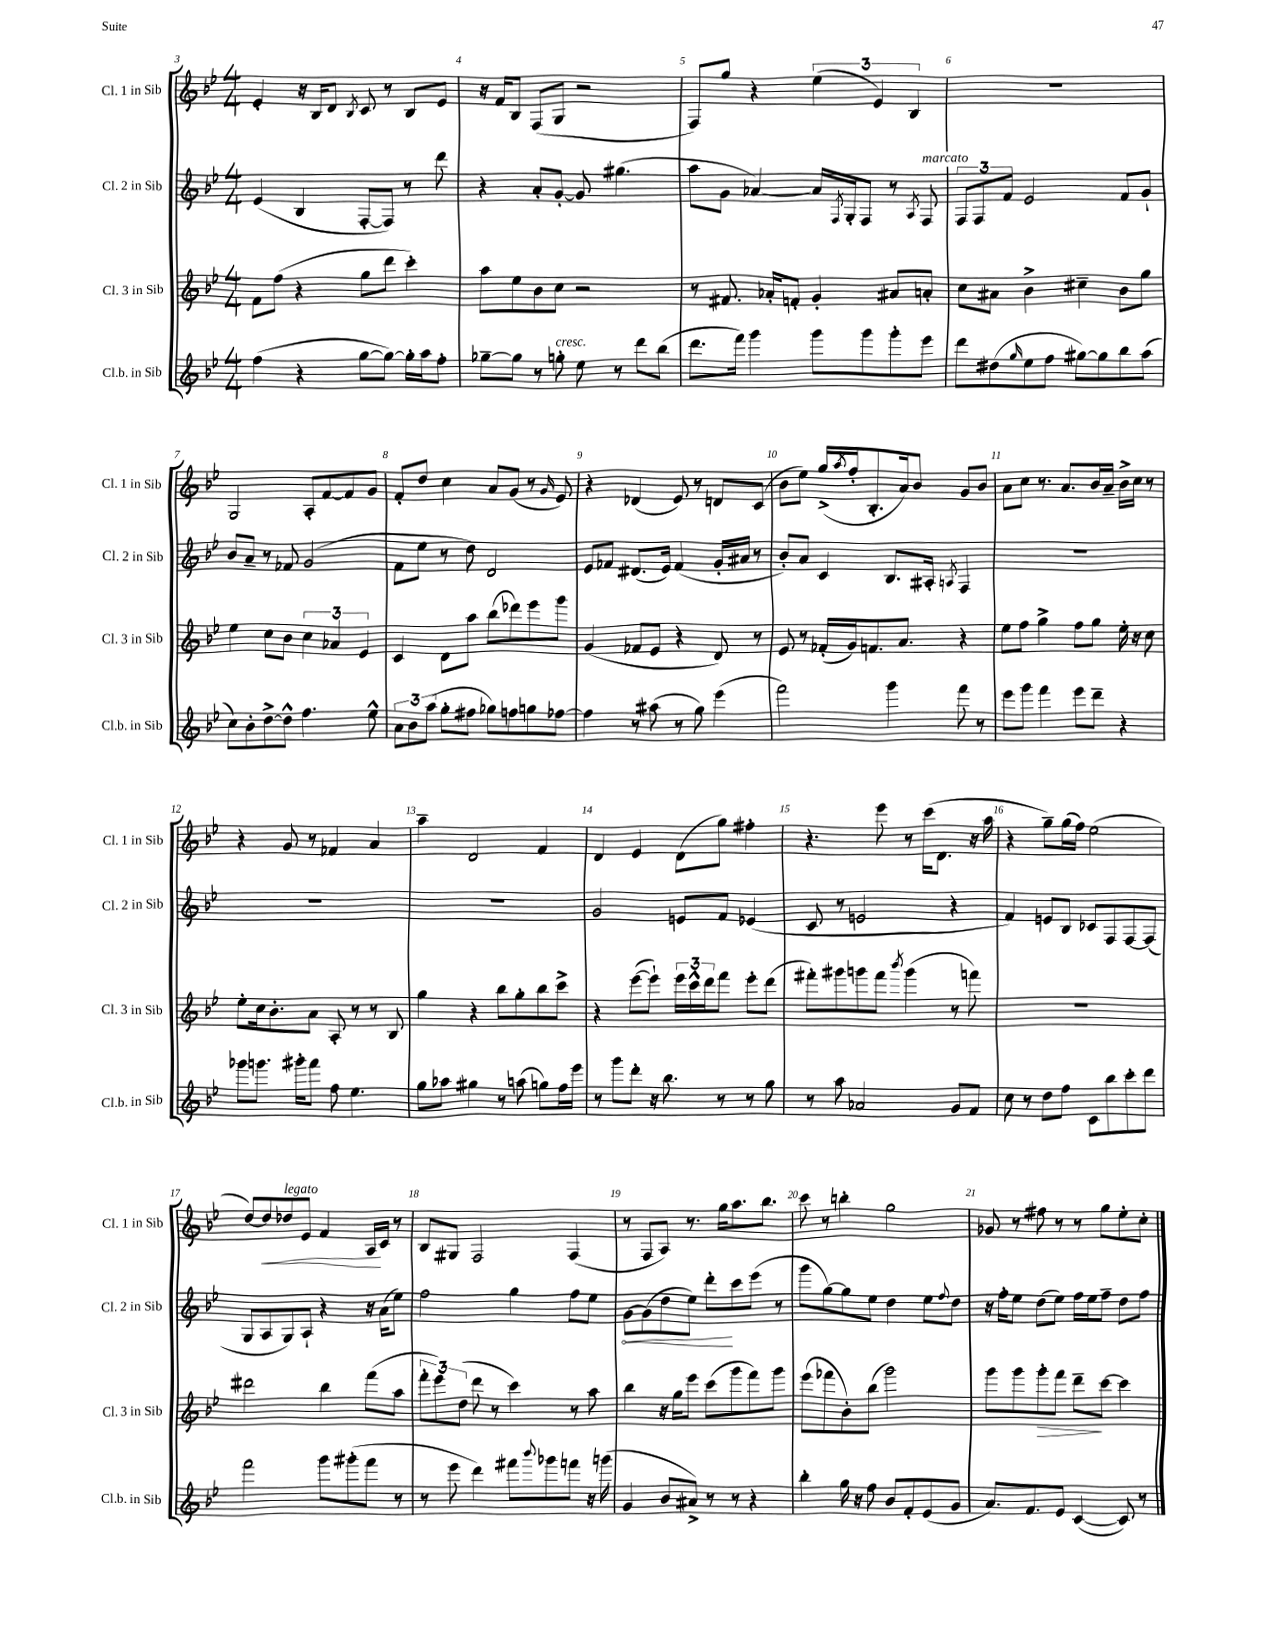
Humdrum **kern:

**kern	**kern	**dynam	**kern	**dynam	**kern	**dynam
*part4	*part3	*part3	*part2	*part2	*part1	*part1
*staff4	*staff3	*staff3	*staff2	*staff2	*staff1	*staff1
*I"Cl.b. in Sib	*I"Cl. 3 in Sib	*	*I"Cl. 2 in Sib	*	*I"Cl. 1 in Sib	*
*I'Cl.b. in Sib	*I'Cl. 3 in Sib	*	*I'Cl. 2 in Sib	*	*I'Cl. 1 in Sib	*
*clefG2	*clefG2	*	*clefG2	*	*clefG2	*
*k[b-e-]	*k[b-e-]	*	*k[b-e-]	*	*k[b-e-]	*
*M4/4	*M4/4	*	*M4/4	*	*M4/4	*
=3	=3	=3	=3	=3	=3	=3
(4ff\	8f\L	.	(4e-/	.	4e-'/	.
.	(8ff\J	.	.	.	.	.
4r	4r	.	4B-/	.	16r	.
.	.	.	.	.	16B-/KL	.
.	.	.	.	.	8d/J	.
.	.	.	.	.	8qB-/	.
[8gg\L	8gg\L	.	[8F'/L	.	8c/	.
8gg\J_)	8ddd\J	.	8F/J])	.	8r	.
16gg'\LL]	4ccc'\)	.	8r	.	8B-/L	.
16aa\J	.	.	.	.	.	.
8ff'\J	.	.	8ddd\	.	8e-/J	.
=4	=4	=4	=4	=4	=4	=4
[8gg-X~\L	8aa\L	.	4r	.	16r	.
.	.	.	.	.	16f/KL	.
8gg-\J]	8ee-\	.	.	.	8B-/J	.
8r	8b-\	.	8a'/L	.	(8F/L	.
!LO:TX:a:i:t=cresc.	!	!	!	!	!	!
8ggn'\	8cc\J	.	[8g'/J	.	8G/J	.
8ee-\	2r	.	8g/]	.	2r	.
8r	.	.	(4.gg#X\	.	.	.
8ddd\L	.	.	.	.	.	.
(8bb-\J	.	.	.	.	.	.
=5	=5	=5	=5	=5	=5	=5
8.ddd\L	8r	.	8aa\L	.	8F/L)	.
.	8.f#X/	.	8g\J	.	8gg/J	.
16fff\Jk)	.	.	.	.	.	.
4ggg\	.	.	[4a-X/)	.	4r	.
.	16a-X'/KL	.	.	.	.	.
.	8fn'/J	.	.	.	.	.
8ggg\L	4g'/	.	16a-/LL]	.	(6ee-\	.
.	.	.	8qF/	.	.	.
.	.	.	16G'/J	.	.	.
8ggg\	.	.	8F/J	.	.	.
.	.	.	.	.	6e-/)	.
8ggg'\	8a#X/L	.	8r	.	.	.
.	.	.	.	.	6B-/	.
.	.	.	8qA/	.	.	.
!	!	!	!LO:TX:a:i:t=marcato	!	!	!
8eee-\J	8an'/J	.	8F/	.	.	.
=6	=6	=6	=6	=6	=6	=6
8ddd\L	8cc\L	.	12F/L	.	1r	.
.	.	.	12F/	.	.	.
(8dd#X\	8a#X\J	.	.	.	.	.
.	.	.	12f/J	.	.	.
16qqgg/	.	.	.	.	.	.
8ee-\	4b-^\	.	2e-/	.	.	.
8ff\J	.	.	.	.	.	.
[8gg#X\L)	4cc#X~\	.	.	.	.	.
8gg#\]	.	.	.	.	.	.
8bb-\	8b-\L	.	8f/L	.	.	.
(8aa\J	8gg\J	.	8g`/J	.	.	.
!!LO:LB:g=z
=7	=7	=7	=7	=7	=7	=7
8cc\L)	4ee-\	.	8b-/L	.	2G/	.
8b-'\	.	.	8a~/J	.	.	.
[8dd^\	8cc\L	.	8r	.	.	.
8dd^^\J]	8b-\J	.	8f-X/	.	.	.
4.ff\	6cc\	.	(2g/	.	8A'/L	.
.	.	.	.	.	[8f/	.
.	6a-X/	.	.	.	.	.
.	.	.	.	.	8f/]	.
.	6e-/	.	.	.	.	.
8ee-^^\	.	.	.	.	8g/J	.
=8	=8	=8	=8	=8	=8	=8
12a\L	4c/	.	8f\L	.	8f'/L	.
12b-\	.	.	.	.	.	.
.	.	.	8ee-\J	.	8dd/J	.
(12aa\J	.	.	.	.	.	.
8gg'\L	8d\L	.	8r	.	4cc\	.
8ff#X\J	8aa\J	.	8dd\)	.	.	.
8gg-X\L)	(8bb-\L	.	2d/	.	8a/L	.
8ffn\	8ddd-X\)	.	.	.	(8g/J	.
8ggn\	8eee-\	.	.	.	8r	.
.	.	.	.	.	16qqg/	.
[8ff-X\J	8ggg\J	.	.	.	8e-/)	.
=9	=9	=9	=9	=9	=9	=9
4ff-\]	(4g/	.	8e-/L	.	4r	.
.	.	.	8f-X/J	.	.	.
8r	8f-X/L	.	(8.d#X/L	.	(4d-X/	.
(8aa#X\	8e-/J	.	.	.	.	.
.	.	.	16e-/Jk)	.	.	.
8r	4r	.	(4f-/	.	8e-/)	.
8gg\)	.	.	.	.	8r	.
(4eee-\	8d/)	.	16g'/LL	.	8dn/L	.
.	.	.	16a#X/JJ	.	.	.
.	8r	.	8r	.	(8c/J	.
=10	=10	=10	=10	=10	=10	=10
2fff\)	8e-/	.	8b-'/L)	.	8b-\L	.
.	8r	.	8a/J	.	8ee-\J)	.
.	(16f-X'/LL	.	4c/	.	(16gg^/LL	.
.	.	.	.	.	8qaa/	.
.	16g/J)	.	.	.	16ff'/J	.
.	8.fn/	.	.	.	8.B-'/	.
4ggg\	.	.	8.B-/L	.	.	.
.	8.a/J	.	.	.	16a/k)	.
.	.	.	.	.	8b-/J	.
.	.	.	16A#X'/Jk	.	.	.
.	.	.	8qAn/	.	.	.
8fff\	4r	.	4F/	.	8g/L	.
8r	.	.	.	.	8b-/J	.
=11	=11	=11	=11	=11	=11	=11
8eee-\L	8ee-\L	.	1r	.	8a\L	.
8ggg\J	8ff\J	.	.	.	8cc\J	.
4fff\	4gg^\	.	.	.	8.r	.
.	.	.	.	.	8.a/L	.
8eee-\L	8ff\L	.	.	.	.	.
8ddd~\J	8gg\J	.	.	.	16b-/L	.
.	.	.	.	.	16a~/JJ	.
4r	16ee-'\	.	.	.	16b-^\LL	.
.	16r	.	.	.	16cc\JJ	.
.	8cc\	.	.	.	8r	.
!!LO:LB:g=z
=12	=12	=12	=12	=12	=12	=12
8ggg-X\L	8ee-'\L	.	1r	.	4r	.
8.gggn\J	16cc\k	.	.	.	.	.
.	8.b-'\	.	.	.	.	.
.	.	.	.	.	8g/	.
16ggg#X'\KL	.	.	.	.	.	.
8fff\J	8a\J	.	.	.	8r	.
8ff\	8A'/	.	.	.	4f-X/	.
4.ee-\	8r	.	.	.	.	.
.	8r	.	.	.	4a/	.
.	8B-/	.	.	.	.	.
=13	=13	=13	=13	=13	=13	=13
8gg\L	4gg\	.	1r	.	4aa~\	.
8aa-X\J	.	.	.	.	.	.
4gg#X\	4r	.	.	.	2d/	.
8r	8bb-\L	.	.	.	.	.
(8aan\	8gg'\	.	.	.	.	.
8ggn\L)	8bb-\	.	.	.	4f/	.
16ff\L	8ccc^\J	.	.	.	.	.
16eee-\JJ	.	.	.	.	.	.
=14	=14	=14	=14	=14	=14	=14
8r	4r	.	2g/	.	4d/	.
8ggg\L	.	.	.	.	.	.
8ddd'\J	([8eee-\L	.	.	.	4e-/	.
16r	8eee-`\J])	.	.	.	.	.
8.bb-\	.	.	.	.	.	.
.	24eee-\LL	.	8en/L	.	(8d\L	.
.	24ccc^^\	.	.	.	.	.
.	24ddd\J	.	.	.	.	.
8r	8fff\J	.	8f/J	.	8gg\J)	.
8r	8eee-'\L	.	(4e-X/	.	4ff#X'\	.
8gg\	(8ddd\J	.	.	.	.	.
=15	=15	=15	=15	=15	=15	=15
8r	8fff#X'\L)	.	8c/	.	4.r	.
8aa\	8ggg#X\	.	8r	.	.	.
2a-X/	8gggn\	.	2en/	.	.	.
.	8fff#\J	.	.	.	8eee-\	.
.	8qbbb-/	.	.	.	.	.
.	(4ggg\	.	.	.	8r	.
.	.	.	.	.	(16ccc\KL	.
.	.	.	.	.	8.d\J	.
8g/L	8r	.	4r	.	.	.
8f/J	8fffn\)	.	.	.	16r	.
.	.	.	.	.	16aa\	.
=16	=16	=16	=16	=16	=16	=16
8cc\	1r	.	4f/)	.	4r	.
8r	.	.	.	.	.	.
8dd\L	.	.	8en/L	.	8gg~\L)	.
8ff\J	.	.	8B-/J	.	(16gg\L	.
.	.	.	.	.	16ff\JJ)	.
8c\L	.	.	8c-X/L	.	(2ee-\	.
8bb-\	.	.	8F/	.	.	.
8ccc'\	.	.	[8F/	.	.	.
8ddd\J	.	.	(8F/J]	.	.	.
!!LO:LB:g=z
=17	=17	=17	=17	=17	=17	=17
2fff\	2ddd#X\	.	8G/L	.	[8dd/L)	.
!	!	!	!	!	!	!LO:HP:b
.	.	.	8A/	.	8dd/]	<
!	!	!	!	!	!LO:TX:a:i:t=legato	!
.	.	.	8G/)	.	8dd-X/	.
.	.	.	8A`/J	.	8e-/J	.
8ggg\L	4bb-\	.	4r	.	4f/	.
(8ggg#X'\	.	.	.	.	.	.
8fff\J	(8fff\L	.	16r	.	16A/LL	.
.	.	.	(16a\KL	.	16c/JJ	[
8r	8aa\J	.	8ee-\J)	.	8r	.
=18	=18	=18	=18	=18	=18	=18
8r	12fff'\L	.	2ff\	.	8B-/L	.
.	12eee-\)	.	.	.	.	.
8eee-\	.	.	.	.	8G#X/J	.
.	(12dd\J	.	.	.	.	.
4ddd\)	8ddd\	.	.	.	2F/	.
.	8r	.	.	.	.	.
8fff#X\L	4ccc\)	.	4gg\	.	.	.
8qqbbb-/	.	.	.	.	.	.
8ggg-X\	.	.	.	.	.	.
8fffn\J	8r	.	8ff\L	.	(4F/	.
16r	8aa\	.	8ee-\J	.	.	.
(16gggn\	.	.	.	.	.	.
=19	=19	=19	=19	=19	=19	=19
!	!	!	!	!LO:HP:b	!	!
4g/	4bb-\	.	[8g\L	<	8r	.
.	.	.	(8g\]	.	8F/L	.
8b-/L	16r	.	8dd\	.	8A/J)	.
.	16gg\KL	.	.	.	.	.
8a#X^/J)	8eee-\J	.	8ee-\J)	.	8.r	.
8r	(8ccc\L	.	8ddd'\L	.	.	.
.	.	.	.	.	16gg\KL	.
8r	8ggg\	.	8ccc\	[	8.aa\	.
4r	8fff\)	.	(8eee-\J	.	.	.
.	.	.	.	.	8.bb-\J	.
.	8ggg\J	.	8r	.	.	.
=20	=20	=20	=20	=20	=20	=20
4bb-'\	(8eee-\L	.	8ggg\L	.	8ccc\	.
.	8fff-X\	.	[8gg\)	.	8r	.
16gg\	8b-'\)	.	8gg\]	.	4bbn'\	.
16r	.	.	.	.	.	.
8ff\	(8bb-\J	.	8ee-\J	.	.	.
8b-/L	2ggg\)	.	4dd\	.	2gg\	.
8f'/	.	.	.	.	.	.
(8e-/	.	.	8ee-\L	.	.	.
.	.	.	8qqff/	.	.	.
8g/J	.	.	8dd\J	.	.	.
=21	=21	=21	=21	=21	=21	=21
8.a/L)	8ggg\L	.	16r	.	8g-X/	.
.	.	.	16ff'\KL	.	.	.
.	8ggg\	.	8ee-\J	.	8r	.
8.f/	.	.	.	.	.	.
!	!	!LO:HP:b	!	!	!	!
.	8ggg'\	>	(8dd\L	.	8ff#X\	.
8e-/J	8fff\J	.	8ee-\J)	.	8r	.
([4c/	8ddd~\L	.	16ff\LL	.	8r	.
.	.	.	16ee-\J	.	.	.
.	[8ccc\J	]	8ff~\J	.	8gg\L	.
8c/])	4ccc\]	.	8dd\L	.	8ee-'\	.
8r	.	.	8ff\J	.	8cc'\J	.
==	==	==	==	==	==	==
*-	*-	*-	*-	*-	*-	*-
